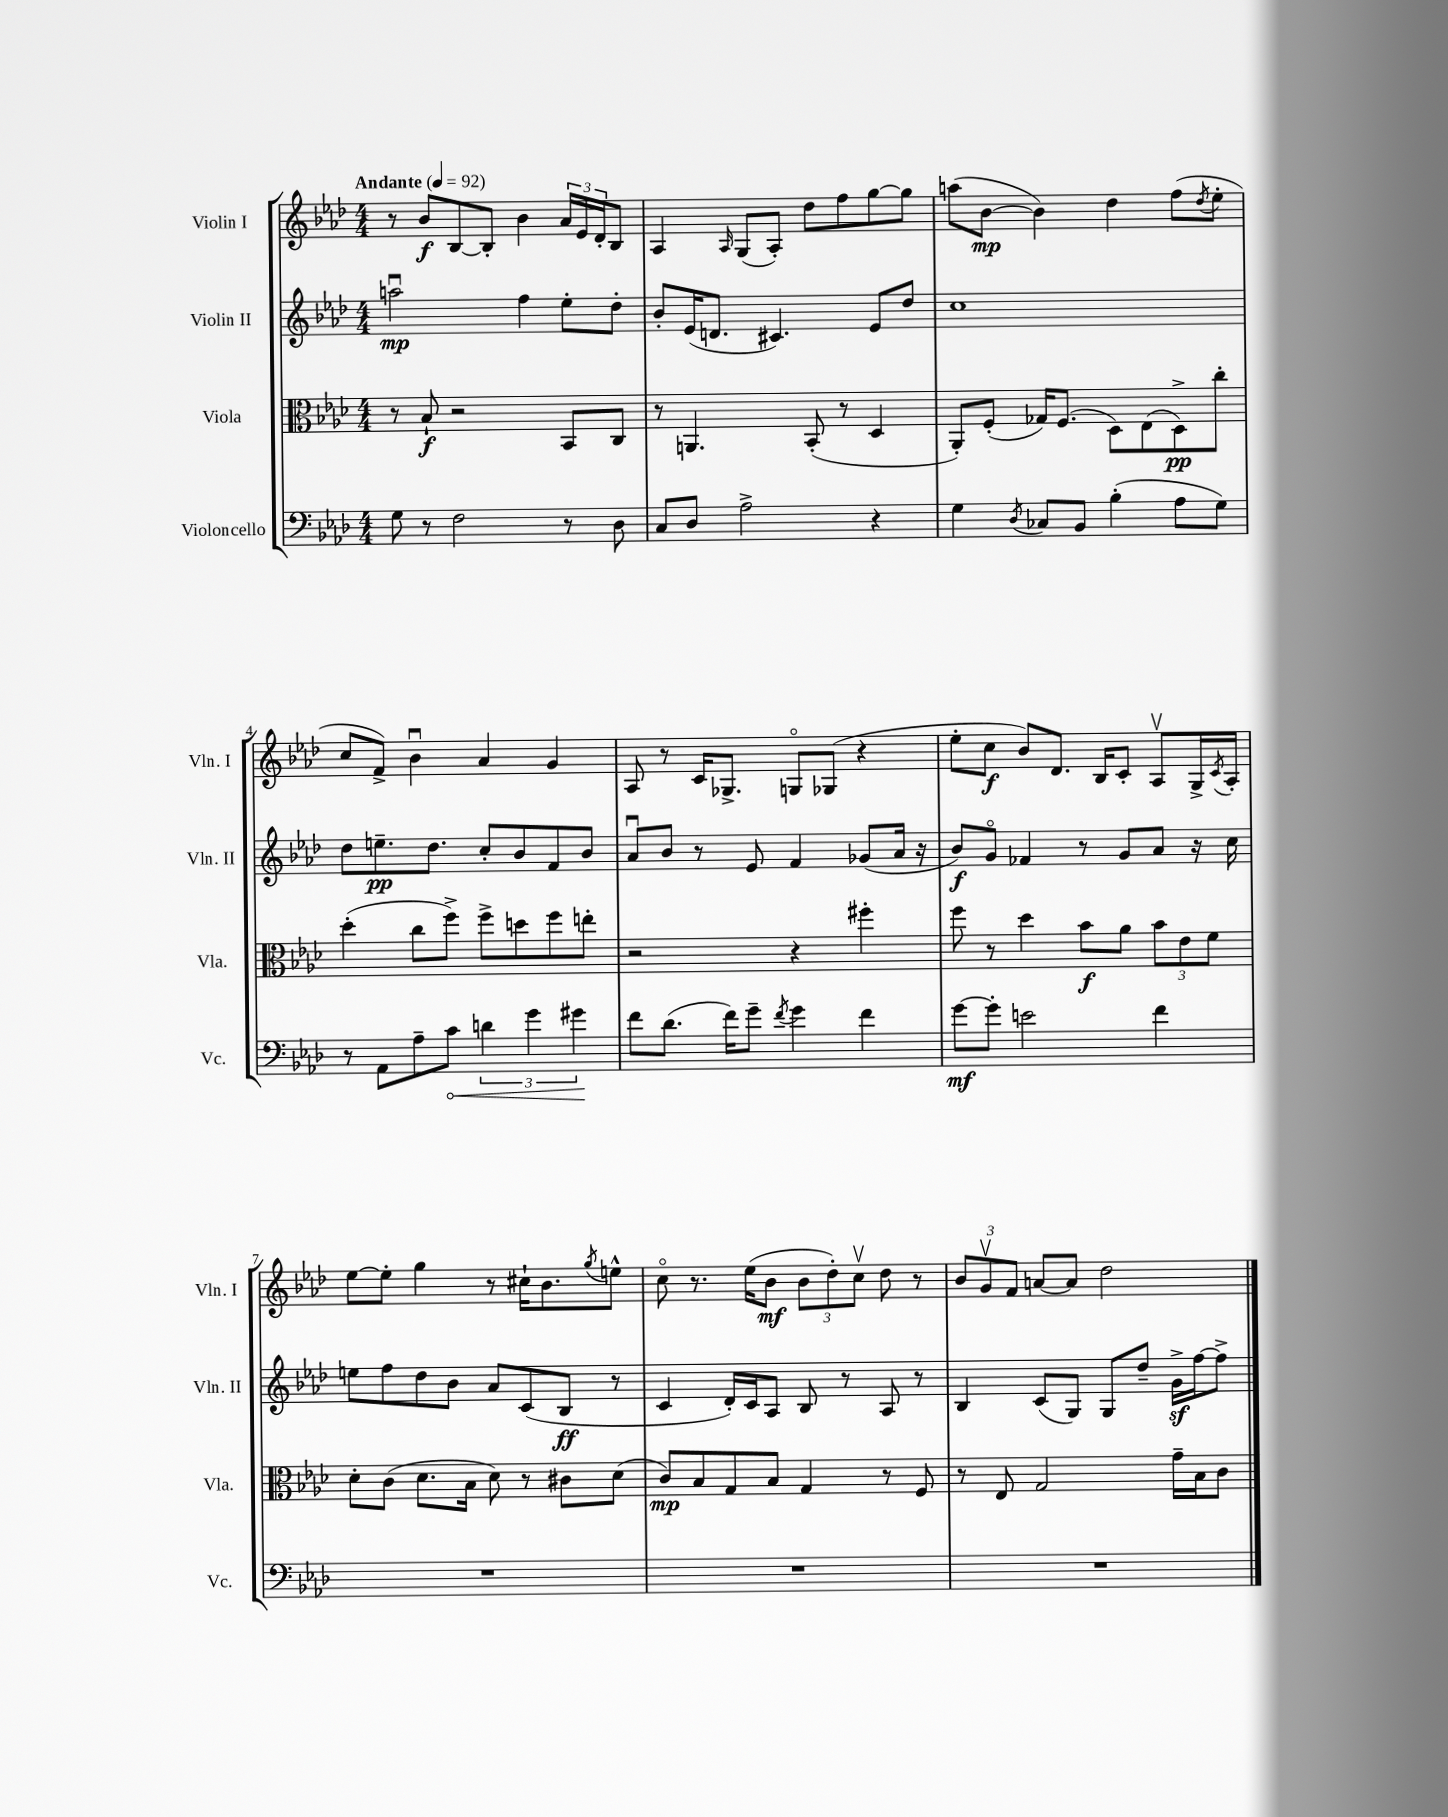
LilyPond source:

<<
\new StaffGroup <<
\new Staff = "s0" \with { instrumentName = "Violin I" shortInstrumentName = "Vln. I" } {
    \clef treble \key aes \major \numericTimeSignature \time 4/4 \tempo "Andante" 4 = 92
    r8 bes'8\f bes8~ bes8-. bes'4 \tuplet 3/2 { aes'16 ees'16 des'16-. } bes8 |
    aes4 \grace { aes16 } g8( aes8-.) des''8 f''8 g''8~ g''8 |
    a''8( bes'8~\mp bes'4) des''4 f''8( \acciaccatura { des''8 } ees''8-. |
    c''8 f'8->) bes'4\downbow aes'4 g'4 |
    aes8 r8 c'16 ges8.-> g8\flageolet ges8( r4 |
    ees''8-. c''8\f bes'8) des'8. bes16 c'8-. aes8\upbow g16-> \acciaccatura { c'8 } aes16-. |
    ees''8~ ees''8-. g''4 r8 cis''16-! bes'8. \acciaccatura { g''8 } e''8-^ |
    c''8\flageolet r8. ees''16( bes'8\mf \tuplet 3/2 { bes'8 des''8-.) c''8\upbow } des''8 r8 |
    \tuplet 3/2 { bes'8 g'8\upbow f'8 } a'8~ a'8 des''2 \bar "|." |
}
\new Staff = "s1" \with { instrumentName = "Violin II" shortInstrumentName = "Vln. II" } {
    \clef treble \key aes \major \numericTimeSignature \time 4/4
    a''2\downbow\mp f''4 ees''8-. des''8-. |
    bes'8-. ees'16( d'8. cis'4.) ees'8 des''8 |
    c''1 |
    des''8 e''8.--\pp des''8. c''8-. bes'8 f'8 bes'8 |
    aes'8\downbow bes'8 r8 ees'8 f'4 ges'8( aes'16 r16 |
    bes'8\f) g'8\flageolet fes'4 r8 g'8 aes'8 r16 c''16 |
    e''8 f''8 des''8 bes'8 aes'8 c'8( bes8\ff r8 |
    c'4 des'16-.) c'16 aes8 bes8 r8 aes8 r8 |
    bes4 c'8( g8) g8 des''8-- g'16->\sf f''16~ f''8-> \bar "|." |
}
\new Staff = "s2" \with { instrumentName = "Viola" shortInstrumentName = "Vla." } {
    \clef alto \key aes \major \numericTimeSignature \time 4/4
    r8 bes8-!\f r2 bes,8 c8 |
    r8 a,4. bes,8-.( r8 des4 |
    aes,8-.) f8-.( ges16) f8.( des8) ees8( des8->\pp) c''8-. |
    des''4-.( c''8 f''8->) f''8-> d''8 f''8 e''8-. |
    r2 r4 fis''4-. |
    f''8 r8 des''4 bes'8\f aes'8 \tuplet 3/2 { bes'8 ees'8 f'8 } |
    des'8-. c'8( des'8. bes16 des'8) r8 cis'8 des'8( |
    c'8\mp) bes8 g8 bes8 g4 r8 f8 |
    r8 ees8 g2 g'16-- bes16 c'8 \bar "|." |
}
\new Staff = "s3" \with { instrumentName = "Violoncello" shortInstrumentName = "Vc." } {
    \clef bass \key aes \major \numericTimeSignature \time 4/4
    g8 r8 f2 r8 des8 |
    c8 des8 aes2-> r4 |
    g4 \acciaccatura { des8 } ces8 bes,8 bes4-.( aes8 g8) |
    r8 aes,8 aes8-- \once \override Hairpin.circled-tip = ##t c'8\< \tuplet 3/2 { d'4 g'4 gis'4\! } |
    f'8 des'8.( f'16) g'8-- \acciaccatura { f'8 } g'4 f'4 |
    g'8~\mf g'8-. e'2 f'4 |
    R1 |
    R1 |
    R1 \bar "|." |
}
>>
>>
